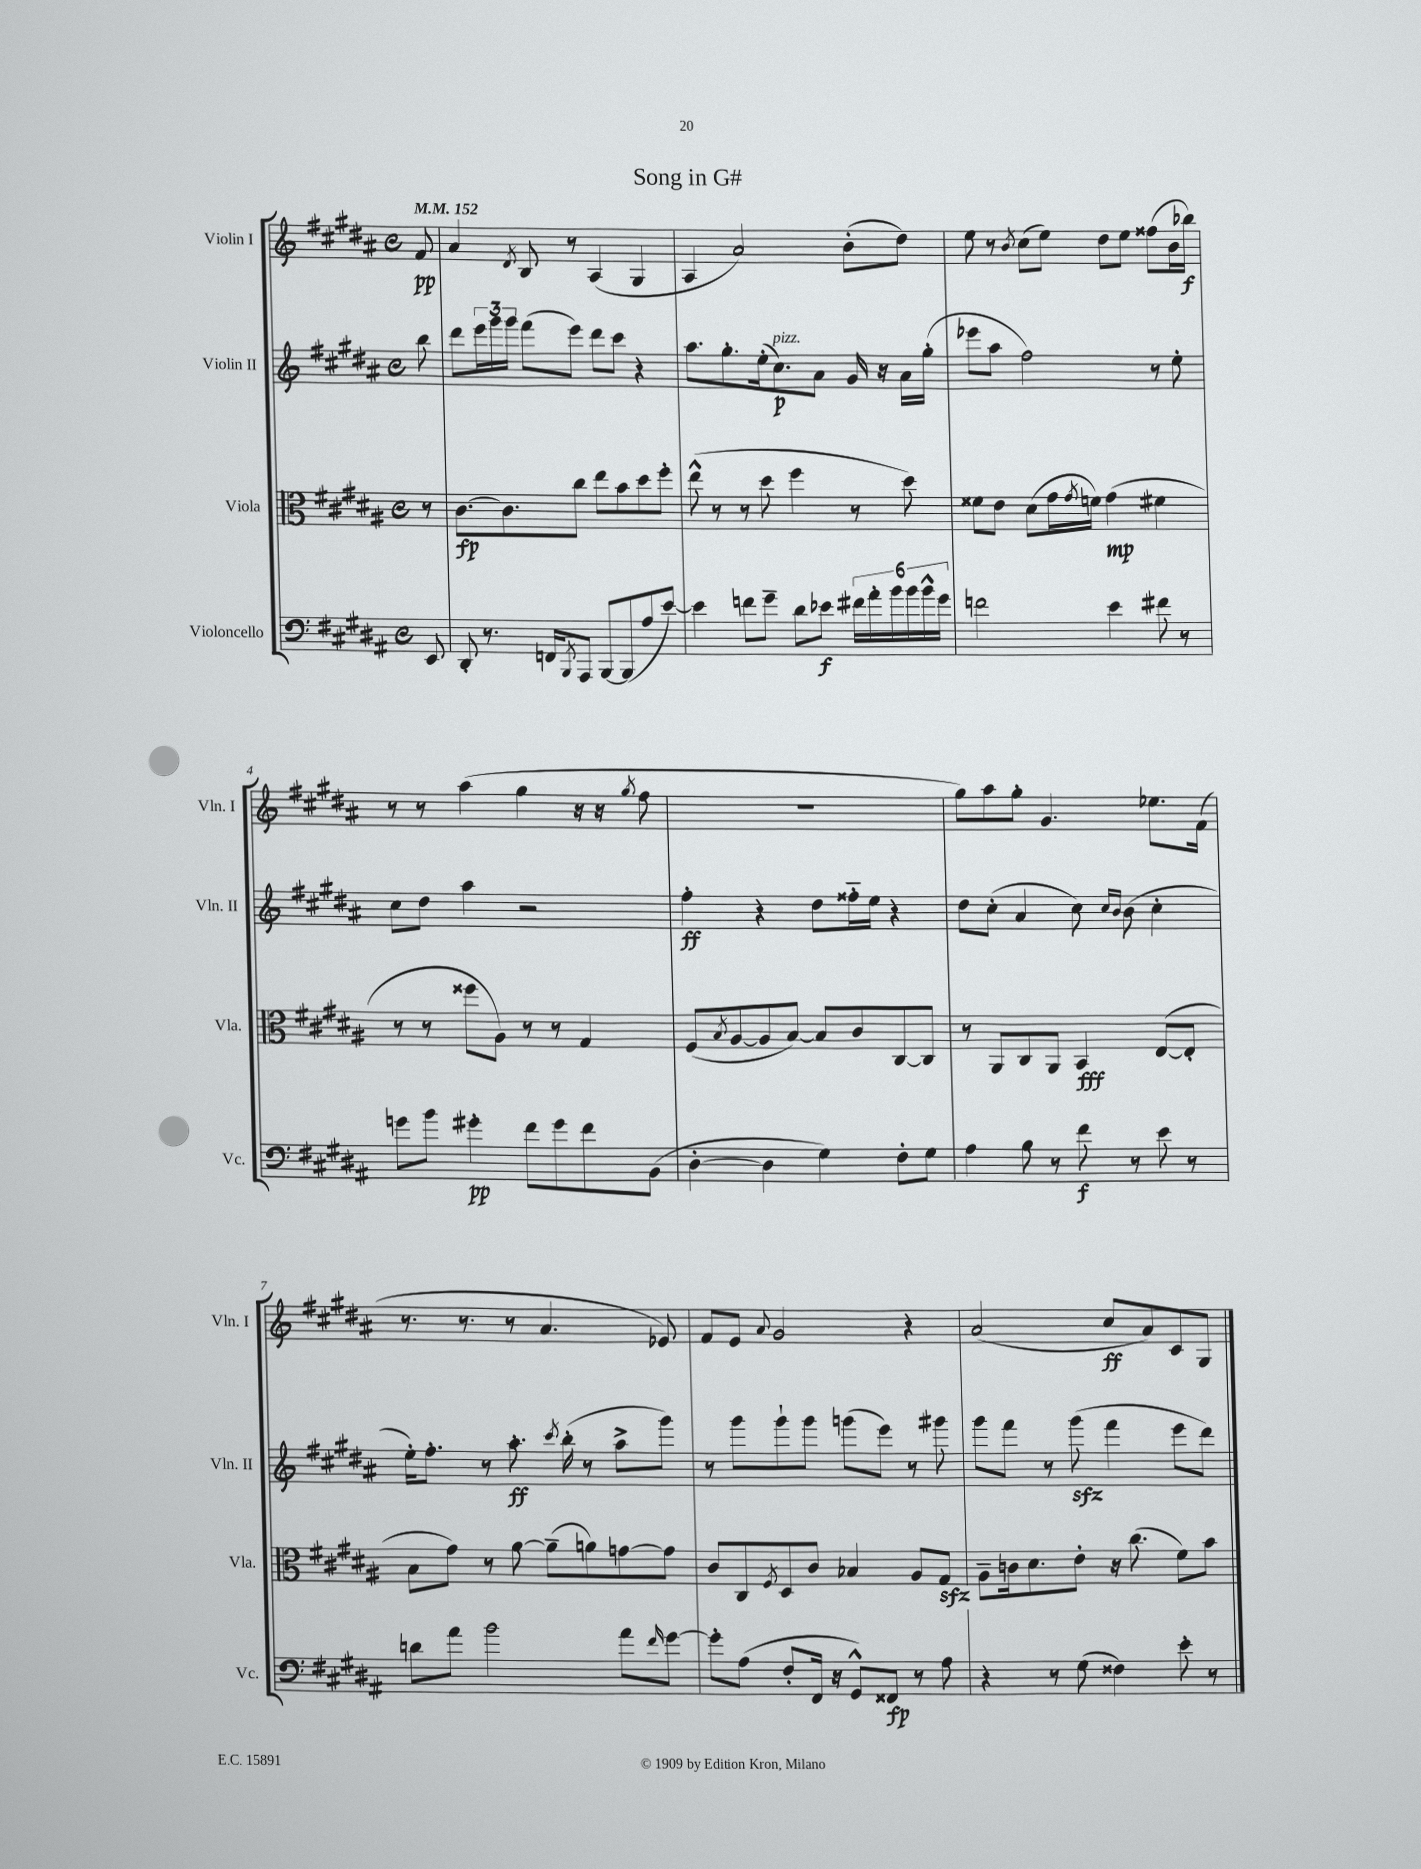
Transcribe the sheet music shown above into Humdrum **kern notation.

**kern	**kern	**kern	**kern
*staff4	*staff3	*staff2	*staff1
*clefF4	*clefC3	*clefG2	*clefG2
*k[f#c#g#d#a#]	*k[f#c#g#d#a#]	*k[f#c#g#d#a#]	*k[f#c#g#d#a#]
*M4/4	*M4/4	*M4/4	*M4/4
*met(c)	*met(c)	*met(c)	*met(c)
*MM152	*MM152	*MM152	*MM152
8EE	8r	8bb	8f#
=	=	=	=
8DD#'	[8.c#	8ddd#	4a#
8.r	.	24eee	.
.	.	24ggg#	.
.	8.c#]	.	.
.	.	24ggg#	.
.	.	.	8qd#
.	.	(8fff#	8B
16FF	.	.	.
8qBBB	.	.	.
8AAA#	8cc#	8eee)	8r
[8BBB	8ee	8ddd#	(4A#
(8BBB]	8b	8ccc#	.
8A#	8dd#	4r	4G#
[8e)	8ff#'	.	.
=	=	=	=
4e]	(8ee^^	8.aa#	4A#
.	8r	.	.
.	.	8.gg#'	.
8f	8r	.	2a#)
8g#~	8dd#	(16ee'	.
.	.	8.cc#)	.
8d#	4ff#	.	.
8e-	.	8a#	.
24f#	8r	16g#	(8b'
24a#'	.	.	.
.	.	16r	.
24b	.	.	.
24b	8dd#)	16a#	8dd#)
24b^^	.	.	.
.	.	(16gg#'	.
24g#	.	.	.
=	=	=	=
2f	8f##	8eee-	8ee
.	8e	8aa#	8r
.	.	.	8qb
.	(8d#	2ff#)	(8cc#
.	16g#	.	8ee)
.	8qg#	.	.
.	16f)	.	.
4e	(4g#	.	8dd#
.	.	.	8ee
8f#	4f#	8r	(8ff##
8r	.	8ee'	16b
.	.	.	16bb-)
=	=	=	=
8g	8r	8cc#	8r
8b	8r	8dd#	8r
4g#'	8ff##	4aa#	(4aa#
.	8A#)	.	.
8f#	8r	2r	4gg#
8g#	8r	.	.
8f#	4G#	.	16r
.	.	.	16r
.	.	.	8qgg#
(8BB	.	.	8ff#
=	=	=	=
[4D#'	(8F#	4ff#'	1r
.	8qB	.	.
.	[8A#	.	.
4D#]	8A#]	4r	.
.	[8B)	.	.
4G#)	8B]	8dd#	.
.	8c#	16ff##'~	.
.	.	16ee	.
8F#'	[8C#	4r	.
8G#	8C#]	.	.
=	=	=	=
4A#	8r	8dd#	8gg#)
.	8AA#	(8cc#'	8aa#
8B	8C#	4a#	8gg#'
8r	8AA#	.	4.g#
8f#	4BB	8cc#)	.
.	.	16qqcc#	.
.	.	16qqb	.
8r	.	(8b	.
8e	([8E	4cc#'	8.ee-
8r	8E']	.	.
.	.	.	(16f#
=	=	=	=
8d	8B	16ee')	8.r
.	.	8.ff#'	.
8a#	8g#)	.	.
.	.	.	8.r
2b	8r	8r	.
.	[8a#	8.aa#'	8r
.	(8a#~]	.	4.a#
.	.	8qccc#	.
.	.	(16bb'	.
.	8a)	8r	.
8a#	[8g	8aa#^	.
16qqf#	.	.	.
[8g#	8g]	8ggg#)	8e-)
=	=	=	=
8g#']	8c#	8r	8f#
(8A#	8C#	8ggg#	8e
.	8qF#	.	8qqa#
8F#'	8D#	8ggg#`	2g#
16FF#	8c#	8ggg#	.
16r	.	.	.
8GG#^^)	4B-	(8ggg	.
8FF##	.	8eee)	.
8r	8A#	8r	4r
8A#	8G#	8ggg#	.
=	=	=	=
4r	8A#~	8ggg#	(2a#
.	16c	8fff#	.
.	8.d#	.	.
8r	.	8r	.
(8G#	8e'	(8ggg#	.
4F##)	16r	4fff#	8cc#
.	(8.cc#	.	.
.	.	.	8a#)
8e'	8f#)	8eee	8c#
8r	8b	8ddd#)	8G#
==	==	==	==
*-	*-	*-	*-
